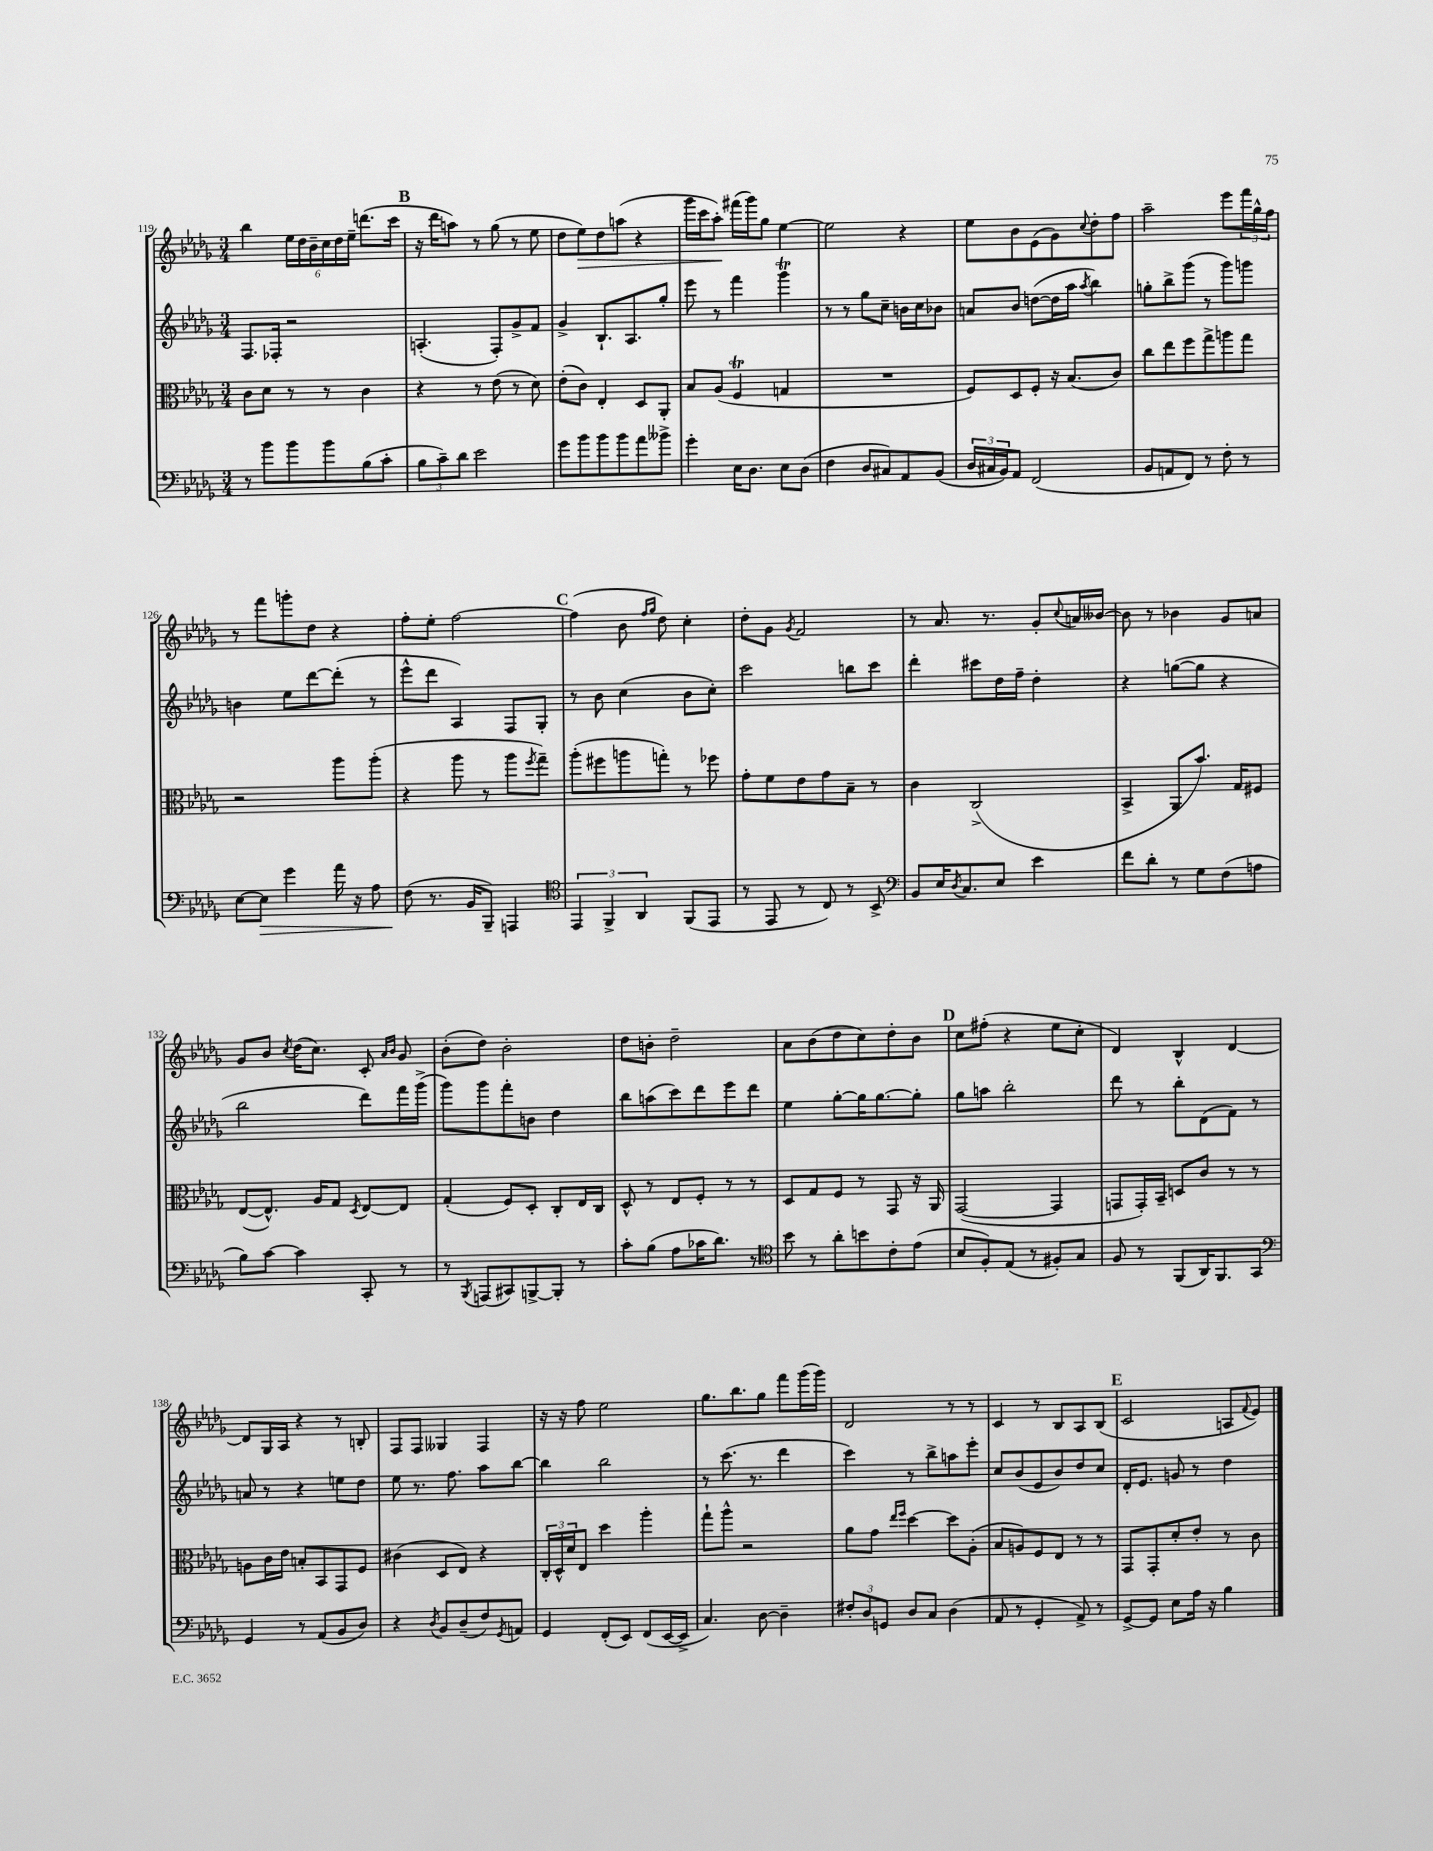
<<
\new StaffGroup <<
\new Staff = "s0" {
    \clef treble \key des \major \numericTimeSignature \time 3/4
    bes''4 \tuplet 6/4 { ees''16 des''16 bes'16-- c''16 des''16 ees''16-- } d'''8.( c'''16 |
    \mark \markup { \bold "B" } r16 des'''16 a''8) r8 ges''8( r8 ees''8 |
    des''8 ees''8\>) des''8 a''8( r4 |
    ges'''16 c'''16 aes''8-.\!) fis'''16( ges'''16) ges''8 ees''4~ |
    ees''2 r4 |
    ees''8 bes'8 ees'8( ges'8) \appoggiatura { c''8 } des''8-. f''8 |
    aes''2-- ees'''8 \tuplet 3/2 { f'''16 ges''16-^ f''16 } |
    r8 f'''8 g'''8-. des''8 r4 |
    f''8-. ees''8-. f''2~ |
    \mark \markup { \bold "C" } f''4( bes'8 \grace { f''16 ges''16 } des''8) c''4-. |
    des''8-. ges'8 \acciaccatura { ges'8 } f'2 |
    r8 aes'8. r8. ges'8-. \appoggiatura { c''8 } a'16 beses'16~ |
    beses'8 r8 bes'4 ges'8 a'8 |
    ges'8 bes'8 \acciaccatura { c''8 } des''16( c''8.) c'8-. \grace { aes'16 bes'16 } ges'8 |
    bes'8-.( des''8) bes'2-. |
    des''8 b'8-. des''2-- |
    aes'8 bes'8( des''8 c''8) des''8-. bes'8 |
    \mark \markup { \bold "D" } c''8 fis''8-.( r4 ees''8 c''8-. |
    des'4) bes4-^ des'4~ |
    des'8 ges16 aes16 r4 r8 b8-. |
    f8 f8 geses4 f4 |
    r16 r16 f''8 ees''2 |
    ges''8. bes''8. ges''8 f'''8 ges'''16( ges'''16) |
    des'2 r8 r8 |
    c'4 r8 bes8 aes8 bes8( |
    \mark \markup { \bold "E" } c'2 a8 \appoggiatura { f'8 } ees'8) \bar "|." |
}
\new Staff = "s1" {
    \clef treble \key des \major \numericTimeSignature \time 3/4
    f8. fes16-. r2 |
    \mark \markup { \bold "B" } a4.-.( f8-.) ges'8-> f'8 |
    ges'4-> bes8.-! aes8. ges''8-. |
    ees'''8 r8 f'''4 ges'''4\trill |
    r8 r8 ges''8 c''8-- b'16 c''16 bes'8 |
    a'8 bes'8 d''8~( d''16 aes''16 \acciaccatura { aes''8 } bes''4) |
    g''8-. bes''8-> ges'''8( r8 ges'''8) g'''8 |
    b'4 ees''8 des'''8~ des'''8-.( r8 |
    ees'''8-^ des'''8 aes4) f8 ges8-. |
    \mark \markup { \bold "C" } r8 bes'8 c''4( bes'8 c''8-.) |
    c'''2 b''8 c'''8 |
    des'''4-. cis'''8 des''16 f''16-- des''4-. |
    r4 g''8~( g''8 r4 |
    bes''2 des'''8) f'''16 ges'''16->( |
    ges'''8) ges'''8 f'''8-. b'8 des''4 |
    bes''8 a''8( c'''8) des'''8 ees'''8 des'''8 |
    ees''4 ges''8~-. ges''16 ges''8.~ ges''8-. |
    \mark \markup { \bold "D" } ges''8 a''8 bes''2-. |
    des'''8 r8 bes''8-. des'8( f'8) r8 |
    a'8 r8 r4 e''8 des''8 |
    ees''8 r8. f''8. aes''8 bes''8~ |
    bes''4 bes''2 |
    r8 c'''8.( r8. des'''4 |
    c'''4) r8 bes''8-> a''8 ees'''8-. |
    c''8 bes'8( ees'8 bes'8) des''8 c''8 |
    \mark \markup { \bold "E" } des'16-. ees'8. g'8 r8 des''4 \bar "|." |
}
\new Staff = "s2" {
    \clef alto \key des \major \numericTimeSignature \time 3/4
    c'8 des'8 r8 r8 c'4 |
    \mark \markup { \bold "B" } r4 r8 ees'8( r8 des'8) |
    ees'8-.( c'8) ees4-. des8 aes,8-. |
    bes8 aes8( f4\trill g4 |
    R2. |
    f8) des8 f8-. r16 bes8.( c'8) |
    c''8 ees''8 f''8 ges''8-> a''8 ges''8 |
    r2 aes''8 aes''8-.( |
    r4 aes''8 r8 aes''8 \acciaccatura { f''8 } ges''8--) |
    \mark \markup { \bold "C" } aes''8-.( fis''8 a''8 g''8-.) r8 fes''8 |
    ges'8-. f'8 ees'8 ges'8 bes8-- r8 |
    c'4 c2->( |
    bes,4-> aes,8 bes'8.) ges16 fis8 |
    ees8~( ees8.-^) aes16 ges8 \acciaccatura { des8 } ees8~ ees8 |
    ges4-.( f8) des8-. c8-. ees16 c16 |
    des8-^ r8 ees8 f8-. r8 r8 |
    des8 ges8 f8 r8 ges,8 r16 aes,16 |
    \mark \markup { \bold "D" } ges,2~( ges,4 |
    g,8 g,16-.) bes,16-- d8 c'8 r8 r8 |
    a8 c'16 ees'16 b8-. bes,8 ges,8 f8 |
    cis'4( des8 ees8) r4 |
    \tuplet 3/2 { c16-. des16-^ des'16 } ees8 des''4 aes''4-. |
    ges''8-! aes''8-^ r2 |
    aes'8 ges'8 \grace { ees''16 f''16 } des''4~ des''8 aes8-.( |
    bes8 a8) f8 ees8 r8 r8 |
    \mark \markup { \bold "E" } ges,8 ges,8-. des'8-. ees'8-. r8 c'8 \bar "|." |
}
\new Staff = "s3" {
    \clef bass \key des \major \numericTimeSignature \time 3/4
    r8 bes'8 bes'8 bes'8 bes8( c'8-. |
    \mark \markup { \bold "B" } \tuplet 3/2 { bes8 c'8--) des'8 } ees'2 |
    ges'8 bes'8 bes'8 bes'8 aes'8 beses'8-> |
    ges'4-. ees16 des8. ees8 des8( |
    f4 des8 cis8) aes,8 bes,8( |
    \tuplet 3/2 { des16 cis16 bes,16) } aes,8 f,2( |
    bes,8 a,8 f,8) r8 f8-. r8 |
    ees8~ ees8\> ges'4 aes'16 r16 aes8 |
    f8\!( r8. bes,16 bes,,8--) a,,4 |
    \mark \markup { \bold "C" } \clef tenor \tuplet 3/2 { ees,4 f,4-> aes,4 } f,8( ees,8 |
    r8 ees,8 r8 c8) r8 bes,8-> |
    \clef bass bes,8 ees16 \acciaccatura { des8 } c8. ees8 ees'4 |
    f'8 des'8-. r8 ges8 f8( a8 |
    bes8) c'8~ c'4 c,8-. r8 |
    r8 \acciaccatura { bes,,8 } a,,8( cis,8) b,,8~-> b,,8-. r8 |
    c'8-. bes8( aes8 ces'16 des'8.) r8 |
    \clef tenor bes'8 r8 aes'8-. b'8 c'8-. ees'8( |
    \mark \markup { \bold "D" } bes8 f8-.) ees8( r8 fis8-.) ges8 |
    f8 r8 f,8( aes,16) f,8. ges,8 |
    \clef bass ges,4 r8 aes,8( bes,8 des8) |
    r4 \acciaccatura { des8 } bes,8 des8--( f8) \acciaccatura { ges,8 } a,8 |
    ges,4 f,8-.( ees,8) f,8( ees,16~ ees,16-> |
    c4.) des8~ des4-- |
    \tuplet 3/2 { fis8-. des8 g,8 } des8 c8 des4( |
    aes,8 r8 ges,4-. aes,8->) r8 |
    \mark \markup { \bold "E" } ges,8~-> ges,8 ees8 aes16 r16 bes4 \bar "|." |
}
>>
>>
\layout { \context { \Score currentBarNumber = #119 } }
